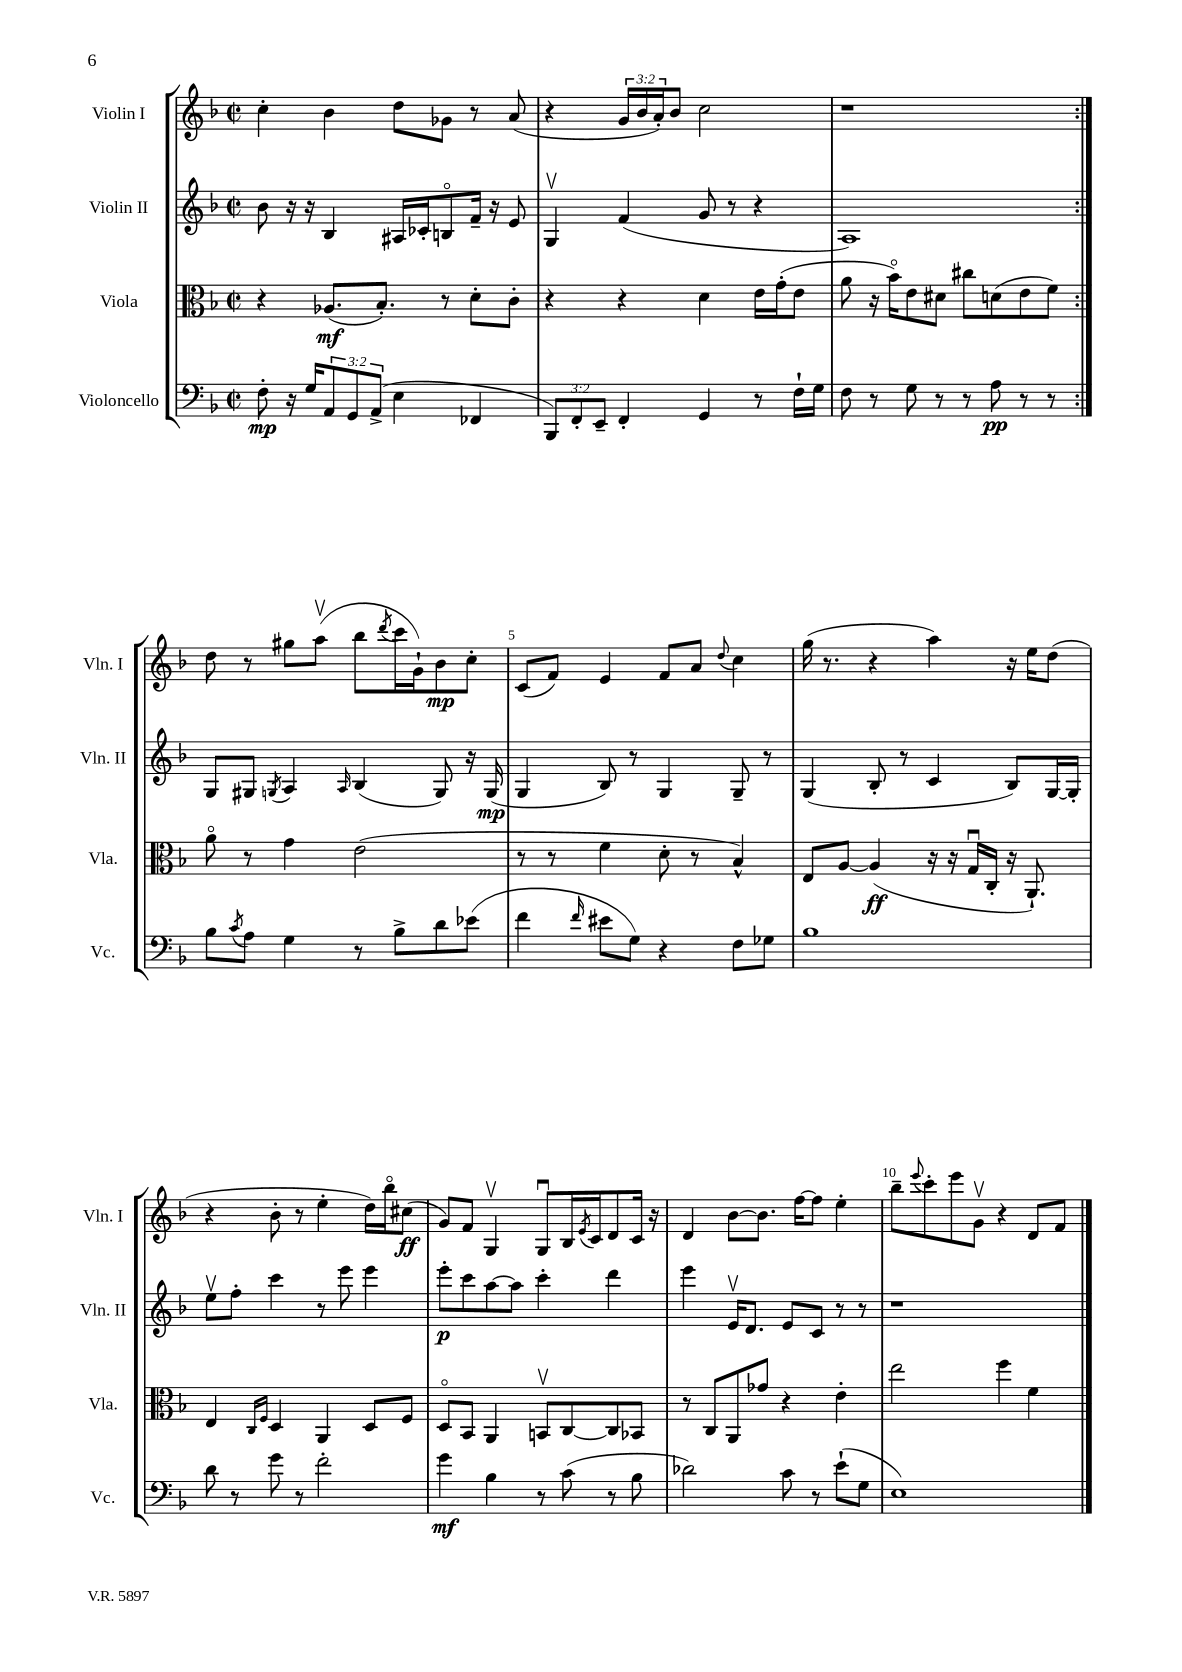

**kern	**kern	**kern	**kern
*staff4	*staff3	*staff2	*staff1
*clefF4	*clefC3	*clefG2	*clefG2
*k[b-]	*k[b-]	*k[b-]	*k[b-]
*M2/2	*M2/2	*M2/2	*M2/2
*met(c|)	*met(c|)	*met(c|)	*met(c|)
8F'	4r	8b-	4cc'
16r	.	16r	.
16G	.	16r	.
12AA	(8.A-	4B-	4b-
12GG	.	.	.
(12AA^	.	.	.
.	8.B-')	.	.
4E	.	16A#	8dd
.	.	16c-'	.
.	8r	8Bo	8g-
4FF-	8d'	16f~	8r
.	.	16r	.
.	8c'	8e	(8a
=	=	=	=
12BBB-)	4r	4Gv	4r
12FF'	.	.	.
12EE~	.	.	.
4FF'	4r	(4f	24g
.	.	.	24b-
.	.	.	24a')
.	.	.	8b-
4GG	4d	8g	2cc
.	.	8r	.
8r	16e	4r	.
.	(16g'	.	.
16F`	8e	.	.
16G	.	.	.
=	=	=	=
8F	8a	1A)	1r
8r	16r	.	.
.	16b-o)	.	.
8G	8e	.	.
8r	8d#	.	.
8r	8cc#	.	.
8A	(8d	.	.
8r	8e	.	.
8r	8f)	.	.
=:|!	=:|!	=:|!	=:|!
8B-	8ao	8G	8dd
8qc	.	.	.
8A	8r	8G#	8r
.	.	8qG	.
4G	4g	4A	8gg#
.	.	.	(8aav
.	.	16qqA	.
8r	(2e	(4B-	8bb-
.	.	.	8qddd
8B-^	.	.	16ccc
.	.	.	16g`)
8d	.	8G)	8b-
(8e-	.	16r	8cc'
.	.	(16G	.
=	=	=	=
4f	8r	4G	(8c
.	8r	.	8f)
16qqf	.	.	.
8e#	4f	8B-)	4e
8G)	.	8r	.
4r	8d'	4G	8f
.	8r	.	8a
.	.	.	8qqdd
8F	4B-^^)	8G~	4cc
8G-	.	8r	.
=	=	=	=
1B-	8E	(4G	(16gg
.	.	.	8.r
.	[8A	.	.
.	(4A]	8B-'	4r
.	.	8r	.
.	16r	4c	4aa)
.	16r	.	.
.	16Gu	.	.
.	16C'	.	.
.	16r	8B-)	16r
.	8.AA`)	.	16ee
.	.	[16G	(8dd
.	.	16G']	.
=	=	=	=
8d	4E	8eev	4r
8r	.	8ff'	.
.	16qqC	.	.
.	16qqF	.	.
8g	4D	4ccc	8b-'
8r	.	.	8r
2f'	4AA	8r	4ee'
.	.	8eee	.
.	8D	4eee	16dd)
.	.	.	16bb-o
.	8F	.	(8cc#
=	=	=	=
4g	8Do	8eee'	8g)
.	8BB-	8ccc	8f
4B-	4AA	[8aa	4Gv
.	.	8aa]	.
8r	8BBv	4ccc'	8Gu
(8c	[8C	.	16B-
.	.	.	8qe
.	.	.	16c
8r	8C]	4ddd	8d
8B-	8BB-	.	16c
.	.	.	16r
=	=	=	=
2d-)	8r	4eee	4d
.	8C	.	.
.	8AA	16ev	[8b-
.	.	8.d	.
.	8g-	.	8.b-]
8c	4r	8e	.
.	.	.	[16ff
8r	.	8c	8ff]
(8e`	4e'	8r	4ee'
8G	.	8r	.
=	=	=	=
1E)	2ee	1r	8bb-~
.	.	.	8qqeee
.	.	.	8ccc'
.	.	.	8eee
.	.	.	8gv
.	4ff	.	4r
.	4f	.	8d
.	.	.	8f
==	==	==	==
*-	*-	*-	*-
